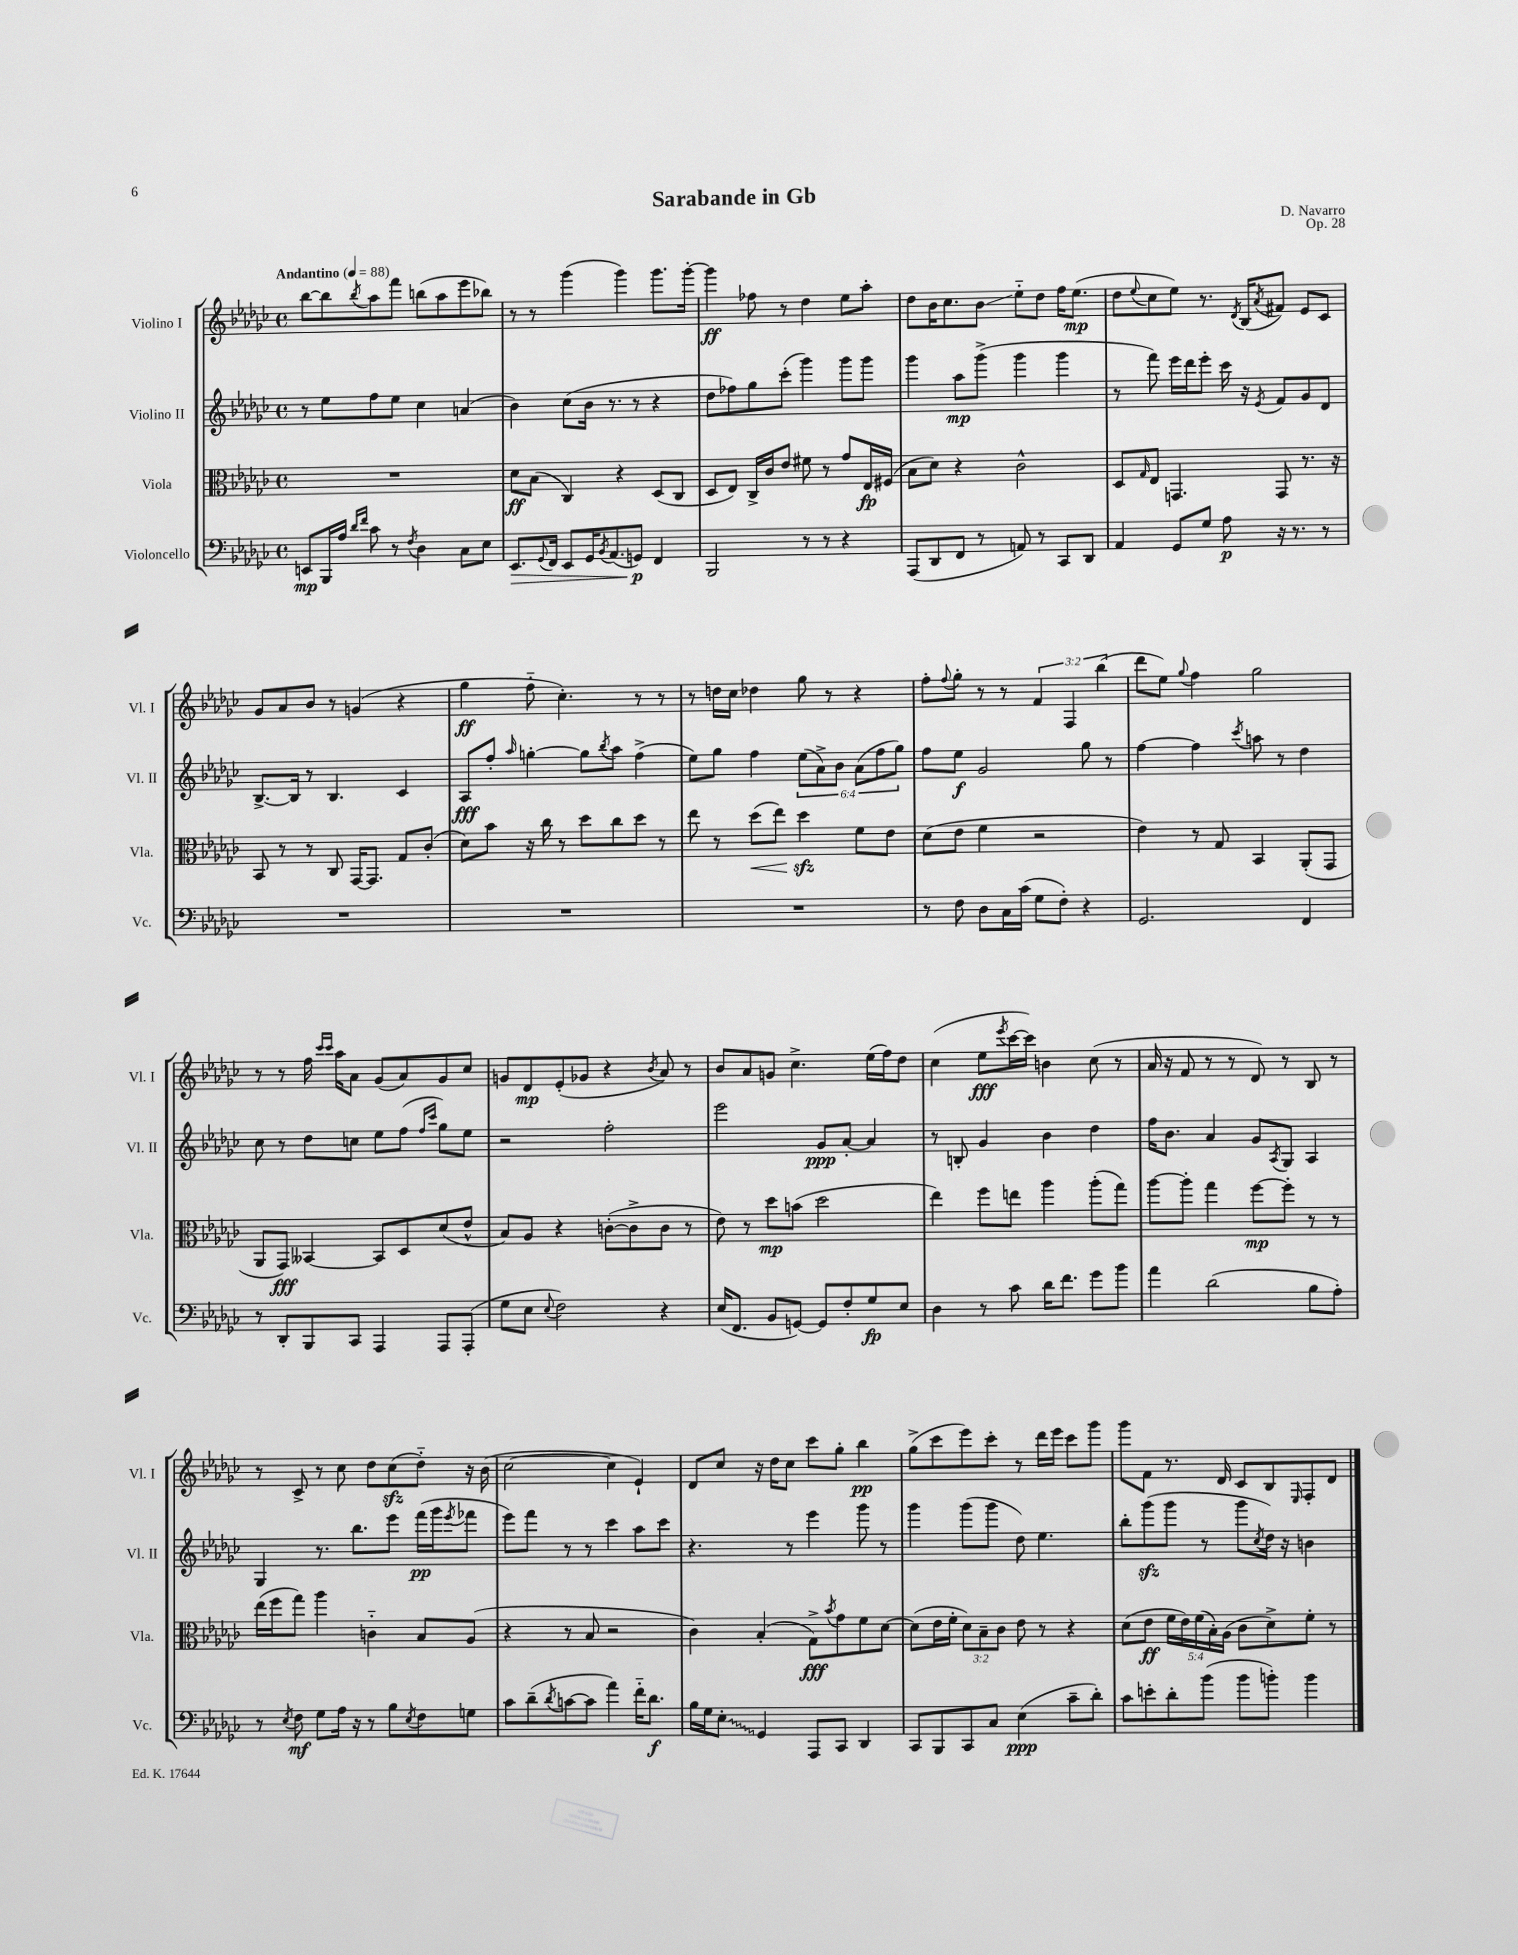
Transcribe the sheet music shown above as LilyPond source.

\header { title = "Sarabande in Gb" composer = "D. Navarro" opus = "Op. 28" }
<<
\new StaffGroup <<
\new Staff = "s0" \with { instrumentName = "Violino I" shortInstrumentName = "Vl. I" } {
    \clef treble \key ges \major \defaultTimeSignature \time 4/4 \override Staff.TupletNumber.text = #tuplet-number::calc-fraction-text \tempo "Andantino" 4 = 88
    bes''8~ bes''8 \acciaccatura { bes''8 } aes''8 f'''8 b''8( aes''8 ees'''8 bes''8) |
    r8 r8 ges'''4( ges'''4) ges'''8. ges'''16~-. |
    ges'''4\ff fes''8 r8 des''4 ees''8 aes''8-. |
    des''8 bes'16 ces''8. bes'8\glissando ees''8-_ des''8 f''16 ees''8.\mp( |
    des''8 \appoggiatura { ees''8 } ces''8 ees''8) r8. \acciaccatura { des'8 } bes16( \acciaccatura { aes'8 } fis'8) ees'8 ces'8 |
    ges'8 aes'8 bes'8 r8 g'4( r4 |
    ges''4\ff f''8-_ ces''4.-.) r8 r8 |
    r8 d''16 ces''16 des''4 ges''8 r8 r4 |
    f''8-. \appoggiatura { f''8 } ges''8-. r8 r8 \tuplet 3/2 { f'4 f4 bes''4( } |
    des'''8 ees''8) \appoggiatura { ges''8 } f''4 ges''2 |
    r8 r8 f''16 \grace { ces'''16 ces'''16 } aes''16 aes'8 ges'8( aes'8) ges'8 ces''8 |
    g'8 des'8\mp ees'8-.( ges'8 r4 \acciaccatura { bes'8 } aes'8) r8 |
    bes'8 aes'8 g'8 ces''4.-> ees''16( f''16) des''8 |
    ces''4( ees''8\fff \acciaccatura { ees'''8 } ces'''16~ ces'''16) b'4 ces''8( r8 |
    aes'16 r16 f'8 r8 r8 des'8) r8 bes8 r8 |
    r8 ces'8-> r8 ces''8 des''8 ces''8\sfz( des''8-_) r16 bes'16( |
    ces''2~ ces''4 ees'4-!) |
    des'8 ces''8 r16 des''16 ces''8 ces'''8 ges''8-. bes''4\pp |
    ges''8->( ces'''8 ees'''8) ces'''8-. r8 des'''16 ees'''16 ces'''8 ges'''8 |
    ges'''8 f'8 r8. des'16 ces'8 bes8 \grace { ees16 } f8-. des'8 \bar "|." |
}
\new Staff = "s1" \with { instrumentName = "Violino II" shortInstrumentName = "Vl. II" } {
    \clef treble \key ges \major \defaultTimeSignature \time 4/4 \override Staff.TupletNumber.text = #tuplet-number::calc-fraction-text
    r8 ees''8 f''8 ees''8 ces''4 a'4( |
    bes'4) ces''8( bes'16 r8. r8 r4 |
    des''8 fes''8) ges''8 ces'''8-.( ges'''4) ges'''8 ges'''8 |
    ges'''4 aes''8\mp ges'''8->( ges'''4 ges'''4 |
    r8 f'''8) ees'''16 des'''16 ees'''8-. ces'''16 r16 \acciaccatura { ees'8 } f'8 ges'8 des'8 |
    bes8.~-> bes16 r8 bes4. ces'4 |
    aes8\fff f''8-. \grace { aes''16 } g''4~-. g''8 \acciaccatura { bes''8 } aes''8 f''4->( |
    ees''8) ges''8 f''4 \tuplet 6/4 { ees''8( aes'8->) bes'8 aes'8( f''8 ges''8) } |
    f''8 ees''8\f ges'2 ges''8 r8 |
    f''4~ f''4 \acciaccatura { ces'''8 } a''8 r8 des''4 |
    ces''8 r8 des''8 c''8 ees''8 f''8( \grace { f''16 ces'''16 } ges''8) ees''8 |
    r2 f''2-. |
    ees'''2 ges'8\ppp aes'8~-. aes'4 |
    r8 b8-. ges'4 bes'4 des''4 |
    f''16 bes'8. aes'4 ges'8 \acciaccatura { aes8 } ges8 aes4 |
    ges4 r8. bes''8. ees'''8 f'''16\pp( ges'''16 \acciaccatura { ees'''8 } fes'''8 |
    ees'''8) f'''8 r8 r8 ces'''4 aes''8 ces'''8 |
    r4. r8 ees'''4 ges'''8 r8 |
    ges'''4 ges'''8( ges'''8 des''8) ees''4. |
    bes''8-. ges'''8\sfz( ges'''8 r8 ges'''8 \acciaccatura { ces''8 } des''16) r16 b'4 \bar "|." |
}
\new Staff = "s2" \with { instrumentName = "Viola" shortInstrumentName = "Vla." } {
    \clef alto \key ges \major \defaultTimeSignature \time 4/4 \override Staff.TupletNumber.text = #tuplet-number::calc-fraction-text
    R1 |
    des'8\ff bes8( ces4) r4 des8( ces8 |
    des8 ees8) ces16-> ces'16 ees'8 fis'8 r8 ges'8 ees16\fp fis16( |
    bes8 des'8) r4 ces'2-^ |
    des8 \grace { ges16 } ees8 g,4. g,8 r8. r16 |
    bes,8 r8 r8 ces8 ges,16~ ges,8. ges8 ces'8-.( |
    des'8) bes'8 r16 ces''16 r8 des''8 ces''8 des''8 r8 |
    ees''8 r8 des''8\<( ees''8) des''4\sfz\! f'8 ees'8 |
    des'8( ees'8 f'4 r2 |
    ees'4) r8 ges8 bes,4 aes,8-.( ges,8 |
    aes,8 ges,8\fff) beses,4~ beses,8 des8 des'8( ees'8-^ |
    bes8) aes8 r4 c'8~-.( c'8-> c'8 r8 |
    ees'8) r8 des''8\mp b'8( des''2 |
    ees''4) f''8 e''8 aes''4 aes''8-.( ges''8) |
    aes''8~ aes''8-. ges''4 f''8~\mp f''8-. r8 r8 |
    ees''16( f''16 ges''8) aes''4 c'4-_ bes8 aes8( |
    r4 r8 bes8 r2 |
    ces'4) bes4-.( ges8->\fff) \acciaccatura { bes'8 } ges'8 f'8 des'8~ |
    des'8( ees'16 f'16-. \tuplet 3/2 { des'8) bes8-- ces'8 } ees'8 r8 r4 |
    des'8( ees'8\ff \tuplet 5/4 { f'16 ees'16) f'16( bes16-.) aes16( } ces'8 des'8->) f'8-. r8 \bar "|." |
}
\new Staff = "s3" \with { instrumentName = "Violoncello" shortInstrumentName = "Vc." } {
    \clef bass \key ges \major \defaultTimeSignature \time 4/4
    e,8\mp bes,,16 aes16 \grace { des'16 f'16 } ces'8 r8 \acciaccatura { f8 } des4 ces8 ees8 |
    ees,8.\> \appoggiatura { ges,8 } f,16 ees,8 ges,16 \acciaccatura { bes,8 } aes,8.( g,8\p\!) f,4 |
    bes,,2 r8 r8 r4 |
    aes,,8( des,8 f,8 r8 a,8) r8 ces,8 des,8 |
    aes,4 ges,8 ges8 aes8\p r16 r8. r8 |
    R1 |
    R1 |
    R1 |
    r8 f8 des8 ces16 ces'16( ges8 f8-.) r4 |
    ges,2. f,4 |
    r8 des,8-. bes,,8 ces,8 aes,,4 aes,,8 aes,,8-.( |
    ges8 ees8 \appoggiatura { ees8 } f2) r4 |
    ees16( f,8. bes,8 g,8~) g,8 f8-. ges8\fp ees8 |
    des4 r8 ces'8 des'16 f'8. ges'8 bes'8 |
    aes'4 des'2( bes8 aes8-.) |
    r8 \acciaccatura { ees8 } f8\mf ges8 aes16 r16 r8 bes8 \acciaccatura { ees8 } f8 g8 |
    ces'8 des'8--( \acciaccatura { des'8 } c'8~ c'8 aes'4) f'16-_ des'8.\f |
    bes16 ges16 \once \override Glissando.style = #'zigzag ees8-.\glissando ges,4 aes,,8 ces,8 des,4 |
    ces,8 bes,,8 ces,8 ces8 ees4\ppp( ces'8-- des'8-.) |
    ces'8 e'8-. des'8-. bes'8( bes'8 b'8-.) b'4 \bar "|." |
}
>>
>>
\layout { \context { \Score \remove "Bar_number_engraver" } }
